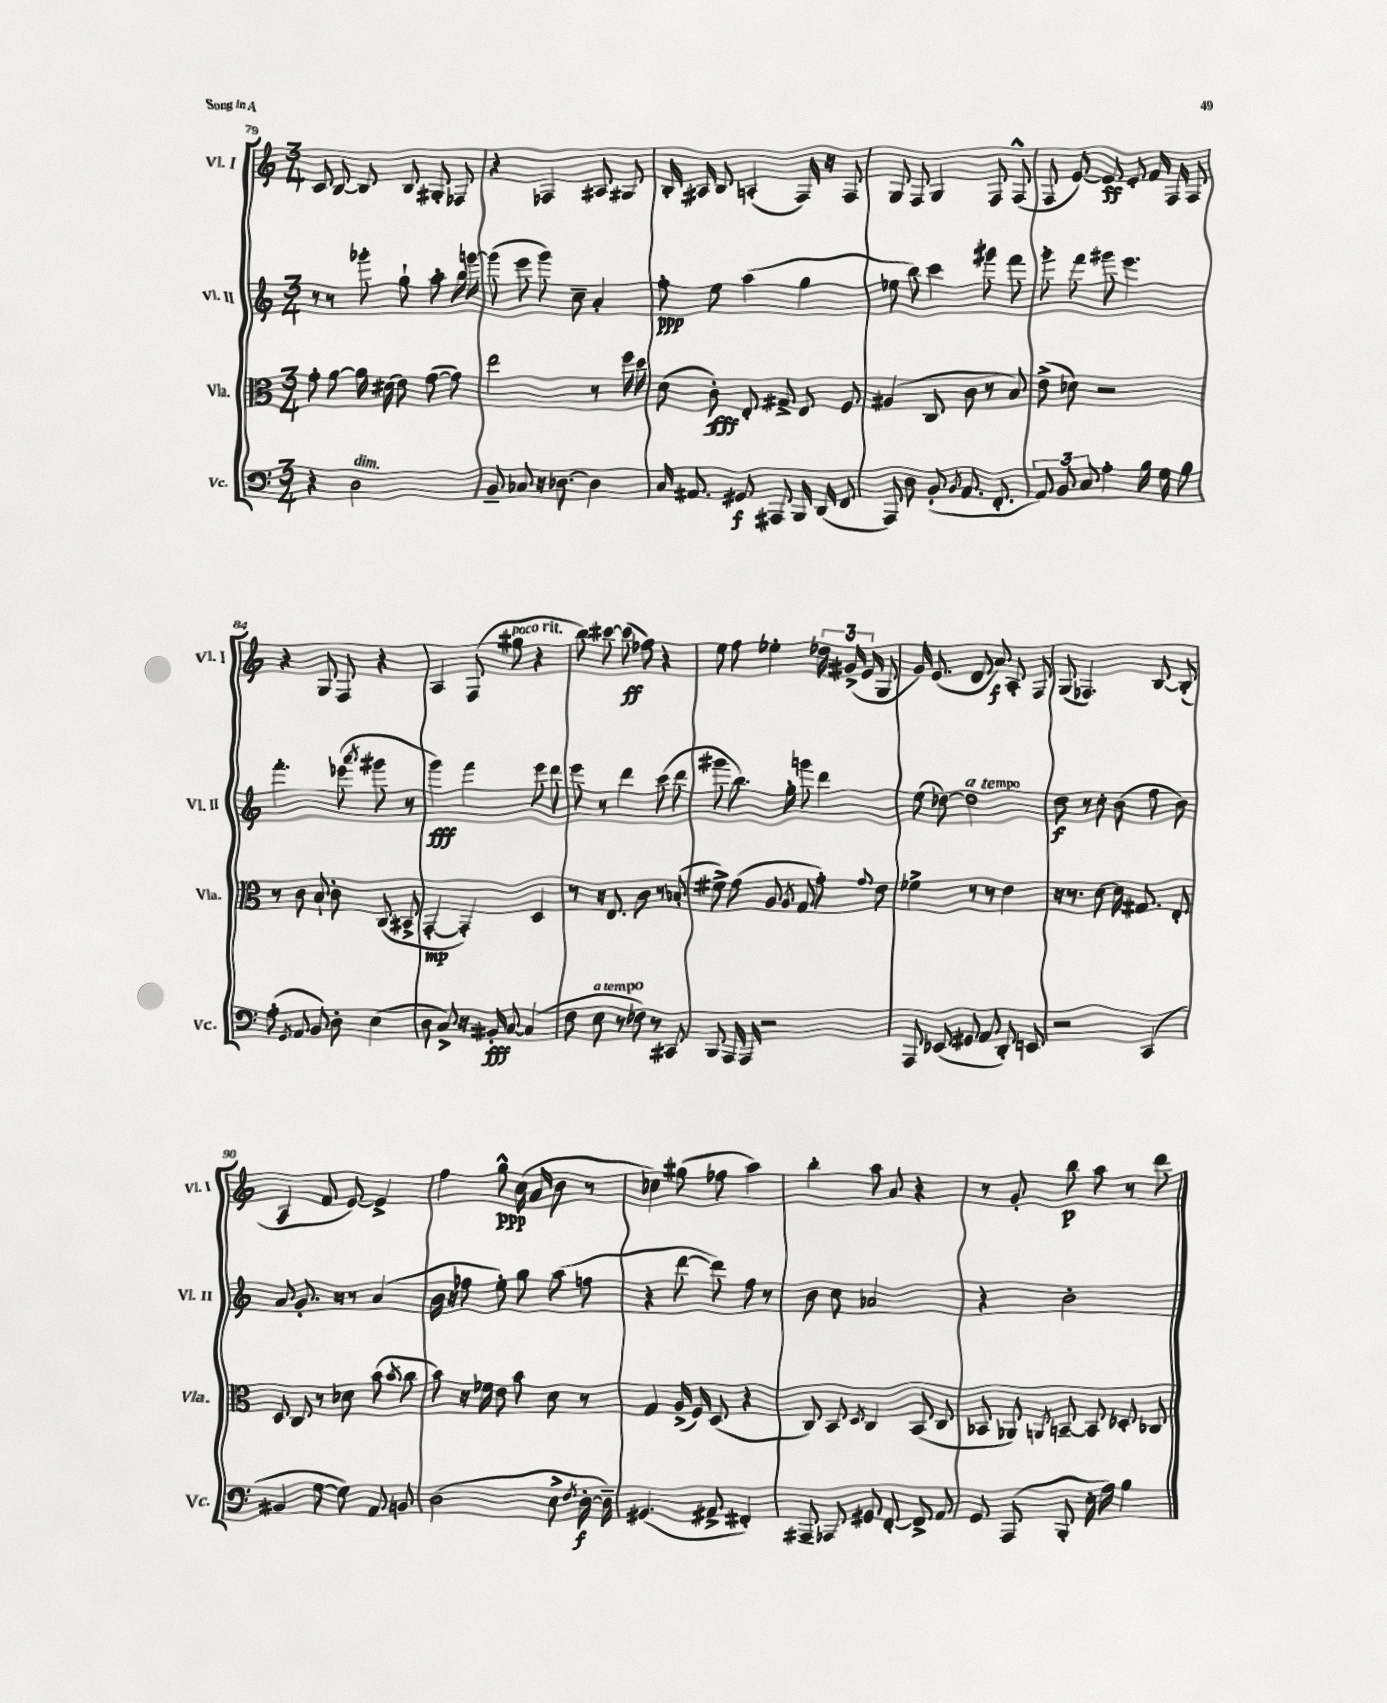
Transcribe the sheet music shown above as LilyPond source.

<<
\new StaffGroup <<
\new Staff = "s0" \with { instrumentName = "Vl. I" shortInstrumentName = "Vl. I" } {
    \clef treble \key c \major \numericTimeSignature \time 3/4
    \autoBeamOff c'8 b8~ b8 b8 gis8-. fes8 |
    r4 fes4 ais8 gis8 |
    b16-. ais16 b8 a4-.( f16) r16 f8 |
    g8 f8 g4 f8 f8-^( |
    f8 e'8~) e'8\ff e'8-. f'16 f16 f8 |
    r4 g8 f8 r4 |
    a4 f8( gis''8^\markup { \italic "poco rit." } r4 |
    b''8) cis'''8~ cis'''8\ff( fes''8) r4 |
    e''8 f''8 ees''4-. \tuplet 3/2 { des''16 gis'16->( e'16 } g8 |
    g'16) e'8.( d'8 a'8\f) a8-. f8 |
    g8( fes4.) b8~ b8-.( |
    a4 f'8 e'8~) e'4-> |
    f''4 g''8-^\ppp c''16( a'16 b'8 r8 |
    ces''4) gis''8( fes''8 a''4) |
    b''4-. a''8 a'8 r4 |
    r8 g'8-. b''8\p a''8 r8 d'''8 \bar "|." |
}
\new Staff = "s1" \with { instrumentName = "Vl. II" shortInstrumentName = "Vl. II" } {
    \clef treble \key c \major \numericTimeSignature \time 3/4
    \autoBeamOff r8 r8 ges'''8-. g''8-! a''8-. b''16 g'''16~ |
    g'''8( e'''8 g'''8) c''8-- a'4-. |
    f''8-.\ppp e''8 a''4( g''4 |
    ees''8 b''8) c'''4 gis'''8 f'''8 |
    g'''8-. f'''8 gis'''8 e'''4. |
    f'''4.-. ees'''8( \acciaccatura { a'''8 } gis'''8 r8 |
    g'''4\fff) f'''4 e'''8 d'''8 |
    e'''8 r8 d'''4 c'''8( d'''8 |
    gis'''8 b''8.) g''16-. g'''8 d'''4 |
    e''8( des''8~) des''2^\markup { \italic "a tempo" } |
    d''8\f r8 c''8-. b'8( f''8 b'8) |
    a'8 g'8.-. r16 r8 a'4( |
    b'16 r16 fes''8 e''8-.) g''8 a''8( f''8 |
    r4 d'''8~ d'''8) f''8 r8 |
    b'8 c''8 aes'2 |
    r4 b'2-. \bar "|." |
}
\new Staff = "s2" \with { instrumentName = "Vla." shortInstrumentName = "Vla." } {
    \clef alto \key c \major \numericTimeSignature \time 3/4
    \autoBeamOff g'8-. a'8~ a'16 dis'16( e'8) g'8~( g'8) |
    e''2 r8 f''16 d''16 |
    d'8( c'8-.\fff) e8-. gis8-> e8 f8 |
    ais4( c8 c'8 r8 b8) |
    e'8->( des'8) r2 |
    r8 c'8 b8-! c'8-. c8( bis,8-> |
    g,4~-.\mp g,4-.) d4 |
    r8 r16 e8. c'8 r8 bes8-.( |
    fis'8->) g'8( a8 \acciaccatura { a8 } g8 g'8-.) \appoggiatura { g'8 } e'8 |
    fes'4-> r8 r8 e'4 |
    r16 r8. d'8~ d'16 gis8. e8-. |
    d8 c8 r8 des'8 b'8( \acciaccatura { b'8 } c''8 |
    b'8) r16 fes'16 e'8 b'8 d'8 r8 |
    g4 a16->( f16) d8( r4 |
    c8) b,8 \acciaccatura { d8 } c4 b,8( c8 |
    bes,8 aes,8) \acciaccatura { a,8 } b,8~-- b,8 des8-. ces8 \bar "|." |
}
\new Staff = "s3" \with { instrumentName = "Vc." shortInstrumentName = "Vc." } {
    \clef bass \key c \major \numericTimeSignature \time 3/4
    \autoBeamOff r4 d2^\markup { \italic "dim." } |
    b,8-- ces8 r16 des8.~ des4 |
    c16 ais,8. gis,8\f ais,,8 b,,16 d,16( f,8 |
    a,,8) d8 b,8-.( \acciaccatura { b,8 } a,8. f,8.-. |
    \tuplet 3/2 { a,8) b,8 c8 } a4-. b16 g16 b8 |
    a8-.( \acciaccatura { g,8 } a,8 b,8) d8-. e4( |
    d8 c8->) r16 bis,16-.\fff c8~ c4( |
    f8 e8^\markup { \italic "a tempo" } r8 fes8) r8 cis,8 |
    b,,8 a,,16 a,,16 r2 |
    a,,8 ees,8( gis,8 a,8 d,8-.) e,8 |
    r2 c,4( |
    bis,4 g8~ g8) a,8 b,8 |
    d2( e8-> \acciaccatura { f8 } d16~-.\f d16--) |
    gis,4.( ais,8-> fis,4-.) |
    ais,,8-- aes,,8 gis,8 f,8~-. f,8-> a,8 |
    g,8 a,,8( b,,8-. e16-. a16) b4 \bar "|." |
}
>>
>>
\layout { \context { \Score currentBarNumber = #79 } }
